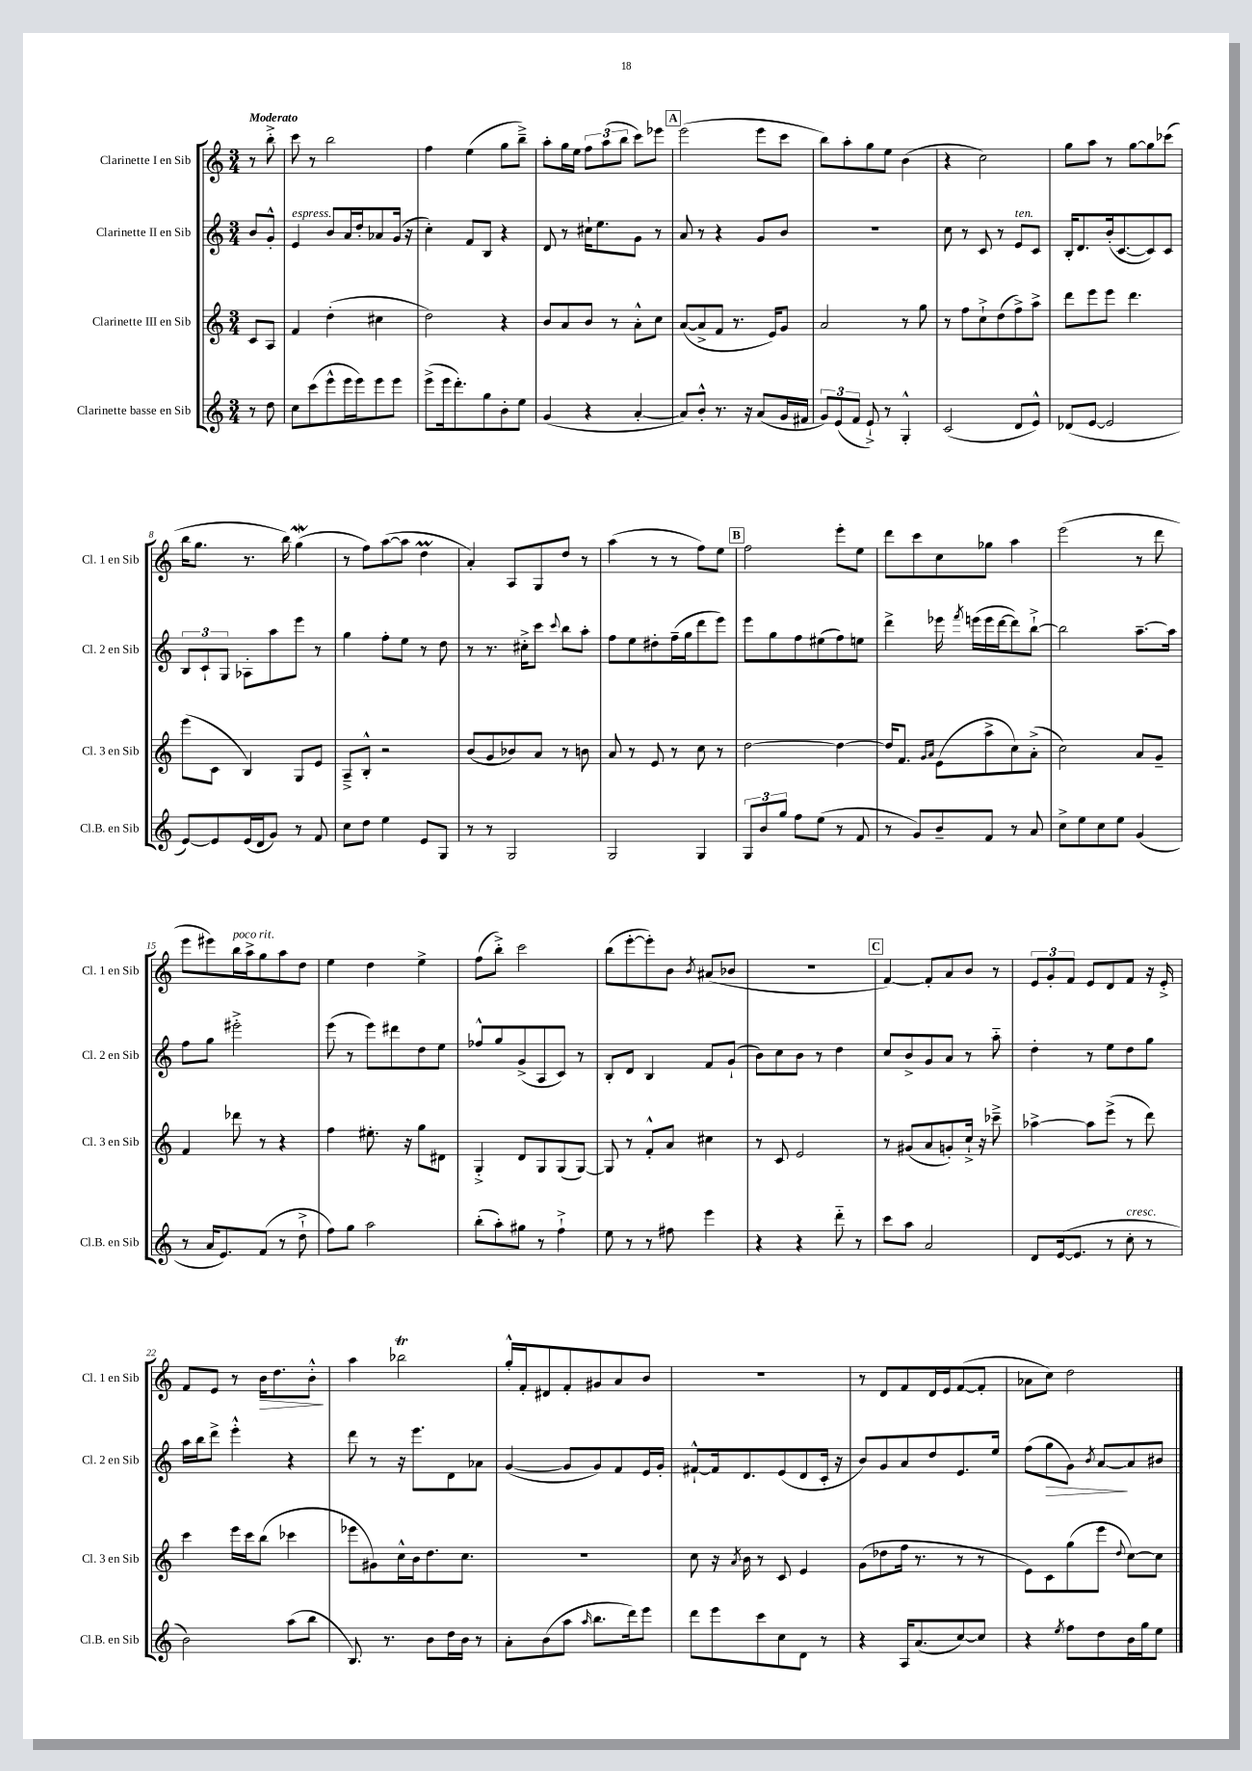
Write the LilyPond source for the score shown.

<<
\new StaffGroup <<
\new Staff = "s0" \with { instrumentName = "Clarinette I en Sib" shortInstrumentName = "Cl. 1 en Sib" } {
    \clef treble \key c \major \numericTimeSignature \time 3/4 \partial 4 \tempo "Moderato"
    \autoBeamOff r8 b''8-.-> |
    c'''8 r8 b''2 |
    f''4 e''4( g''8[ b''8]--->) |
    a''8[-. g''16 e''16] \tuplet 3/2 { f''8[ a''8( b''8] } c'''8[) ees'''8] |
    \mark \markup { \box "A" } e'''2( e'''8[ c'''8] |
    b''8[) a''8-. g''8 e''8] b'4( |
    r4 c''2) |
    g''8[ a''8] r8 g''8[~ g''8 ces'''8]( |
    b''16[ g''8.] r8. b''16) g''4\mordent( |
    r8 f''8[) a''8~( a''8] d''4\prall |
    a'4-.) a8[ g8 d''8] r8 |
    a''4( r8 r8 f''8[) e''8] |
    \mark \markup { \box "B" } f''2 e'''8[-. e''8] |
    d'''8[ c'''8 c''8 ges''8] a''4 |
    e'''2( r8 d'''8 |
    e'''8[ eis'''8) b''16^\markup { \italic "poco rit." } a''16-> g''8 a''8 d''8] |
    e''4 d''4 e''4-> |
    f''8[( b''8]-.->) c'''2 |
    b''8[( e'''8~-. e'''8-.) b'8] \acciaccatura { b'8 } ais'8[( bes'8] |
    R2. |
    \mark \markup { \box "C" } f'4~) f'8[-. a'8 b'8] r8 |
    \tuplet 3/2 { e'8[ g'8-. f'8] } e'8[ d'8 f'8] r16 e'16-.-> |
    f'8[ e'8] r8 b'16[\> d''8. b'8]-.-^\! |
    a''4 bes''2\trill |
    g''16[-.-^ f'16-. dis'8 f'8-. gis'8 a'8 b'8] |
    R2. |
    r8 d'8[ f'8 d'16 e'16 f'8~( f'8]-. |
    aes'8[ c''8]) d''2 \bar "|." |
}
\new Staff = "s1" \with { instrumentName = "Clarinette II en Sib" shortInstrumentName = "Cl. 2 en Sib" } {
    \clef treble \key c \major \numericTimeSignature \time 3/4 \partial 4
    \autoBeamOff b'8[ g'8]-.-^ |
    e'4^\markup { \italic "espress." } b'8[ a'16 d''16-. aes'8 g'16]( r16 |
    c''4-.) f'8[ b8] r4 |
    d'8 r8 cis''16[-! e''8. g'8] r8 |
    \mark \markup { \box "A" } a'8 r8 r4 g'8[ b'8] |
    R2. |
    c''8 r8 c'8 r8 e'8[^\markup { \italic "ten." } c'8] |
    b16[-. d'8. b'16-.( c'8.~ c'8) c'8] |
    \tuplet 3/2 { b8[ c'8-! g8] } aes8[-. a''8 e'''8] r8 |
    g''4 f''8[-. e''8] r8 d''8 |
    r8 r8. cis''16[-.-> c'''8] \appoggiatura { c'''8 } b''8[ a''8]-. |
    f''8[ e''8 dis''8-. f''16--( g''16 d'''8 e'''8]) |
    \mark \markup { \box "B" } e'''8[ g''8 f''8 eis''8( f''8) e''8] |
    d'''4-> ees'''16 \acciaccatura { f'''8 } e'''16[( e'''16 d'''16~ d'''8) b''8]~-!-> |
    b''2 a''8.[~-- a''16] |
    f''8[ g''8] eis'''2-.-> |
    e'''8( r8 e'''8[) dis'''8 d''8 e''8] |
    fes''8[-^ g''8 g'8->( a8 c'8]) r8 |
    b8[-. d'8] b4 f'8[ g'8]-!( |
    b'8[) c''8 b'8] r8 d''4 |
    \mark \markup { \box "C" } c''8[ b'8-> g'8 a'8] r8 a''8-_ |
    d''4-. r8 e''8[ d''8 g''8] |
    a''16[ b''16 d'''8]-> e'''4-.-^ r4 |
    d'''8 r8 r16 e'''8.[ d'8 aes'8] |
    g'4~( g'8[ g'8) f'8 e'16 g'16]-. |
    fis'8[~-!-^ fis'16 d'8. e'8( d'8 c'16]-. r16 |
    b'8[) g'8 a'8 d''8 e'8. e''16] |
    f''8[( g''8\> g'8]) \acciaccatura { b'8 } a'8[~\! a'8 bis'8] \bar "|." |
}
\new Staff = "s2" \with { instrumentName = "Clarinette III en Sib" shortInstrumentName = "Cl. 3 en Sib" } {
    \clef treble \key c \major \numericTimeSignature \time 3/4 \partial 4
    \autoBeamOff c'8[ a8] |
    f'4 d''4-.( cis''4 |
    d''2) r4 |
    b'8[ a'8 b'8] r8 a'8[-.-^ c''8] |
    \mark \markup { \box "A" } a'8[~( a'8-> f'8] r8. e'16[) g'8] |
    a'2 r8 g''8 |
    r8 f''8[ c''8-!-> d''8( f''8->) a''8]-> |
    d'''8[ e'''8 e'''8] d'''4. |
    e'''8[( c'8] b4) g8[ e'8] |
    a8[---> b8]-.-^ r2 |
    b'8[( g'8 bes'8) a'8] r8 b'8 |
    a'8 r8 e'8 r8 c''8 r8 |
    \mark \markup { \box "B" } d''2~ d''4~ |
    d''16[ f'8.] \grace { g'16[ a'16] } e'8[( a''8-> c''8) a'8]-.->( |
    c''2) a'8[ g'8]-- |
    f'4 des'''8 r8 r4 |
    f''4 eis''8.-. r16 g''8[ dis'8] |
    g4-.-> d'8[ g8 g8( g8]~) |
    g8 r8 f'8[-.-^ a'8] cis''4 |
    r8 c'8 e'2 |
    \mark \markup { \box "C" } r8 gis'8[( a'8 g'8-.) c''16]-!-> r16 ces'''8---> |
    aes''4~-> aes''8[ e'''8]->( r8 d'''8) |
    c'''4 e'''16[ c'''16 b''8]( ces'''4 |
    ees'''8[ gis'8) c''16-^ b'16 d''8. c''8.] |
    R2. |
    c''8 r16 \acciaccatura { a'8 } b'16 r8 c'8 e'4 |
    g'8[( des''8 f''16] r8. r8 r8 |
    e'8[) c'8 g''8( e'''8] \appoggiatura { d''8 } c''8[~) c''8] \bar "|." |
}
\new Staff = "s3" \with { instrumentName = "Clarinette basse en Sib" shortInstrumentName = "Cl.B. en Sib" } {
    \clef treble \key c \major \numericTimeSignature \time 3/4 \partial 4
    \autoBeamOff r8 d''8 |
    c''8[ c'''8( e'''8-^ e'''16 e'''16) e'''8 e'''8] |
    e'''8[->( e'''16 d'''8.-.) g''8 b'8-. e''8] |
    g'4( r4 a'4~-. |
    \mark \markup { \box "A" } a'8[) b'8]-.-^ r8. r16 a'8[( g'16 fis'16] |
    \tuplet 3/2 { g'8[) e'8( f'8] } e'8-!->) r8 g4-.-^ |
    c'2( d'8[ e'8]-^) |
    des'8[( e'8]~ e'2 |
    e'8[~) e'8 e'16( d'16 g'8]) r8 f'8 |
    c''8[ d''8] e''4 e'8[ g8] |
    r8 r8 g2 |
    g2 g4 |
    \mark \markup { \box "B" } \tuplet 3/2 { g8[ b'8 g''8] } f''8[ e''8]( r8 f'8 |
    r8 g'8[) b'8-- f'8] r8 a'8 |
    c''8[-> e''8 c''8 e''8] g'4( |
    r8 a'16[ e'8.) f'8]( r8 d''8-!-> |
    f''8[) g''8] a''2 |
    b''8[-.( a''8-.) gis''8] r8 f''4-!-> |
    e''8 r8 r8 fis''8 e'''4 |
    r4 r4 d'''8-_ r8 |
    \mark \markup { \box "C" } c'''8[ a''8] a'2 |
    d'8[ e'16~( e'8.] r8 c''8-.^\markup { \italic "cresc." } r8 |
    b'2) a''8[( b''8] |
    b8.) r8. b'8[ d''16 b'16] r8 |
    a'8[-. b'8( a''8] \grace { a''16 } b''8.[ d'''16) e'''8] |
    d'''8[ e'''8 c'''8 c''8 d'8] r8 |
    r4 a16[ a'8.( c''8~) c''8] |
    r4 \acciaccatura { e''8 } f''8[ d''8 b'16 g''16 e''8] \bar "|." |
}
>>
>>
